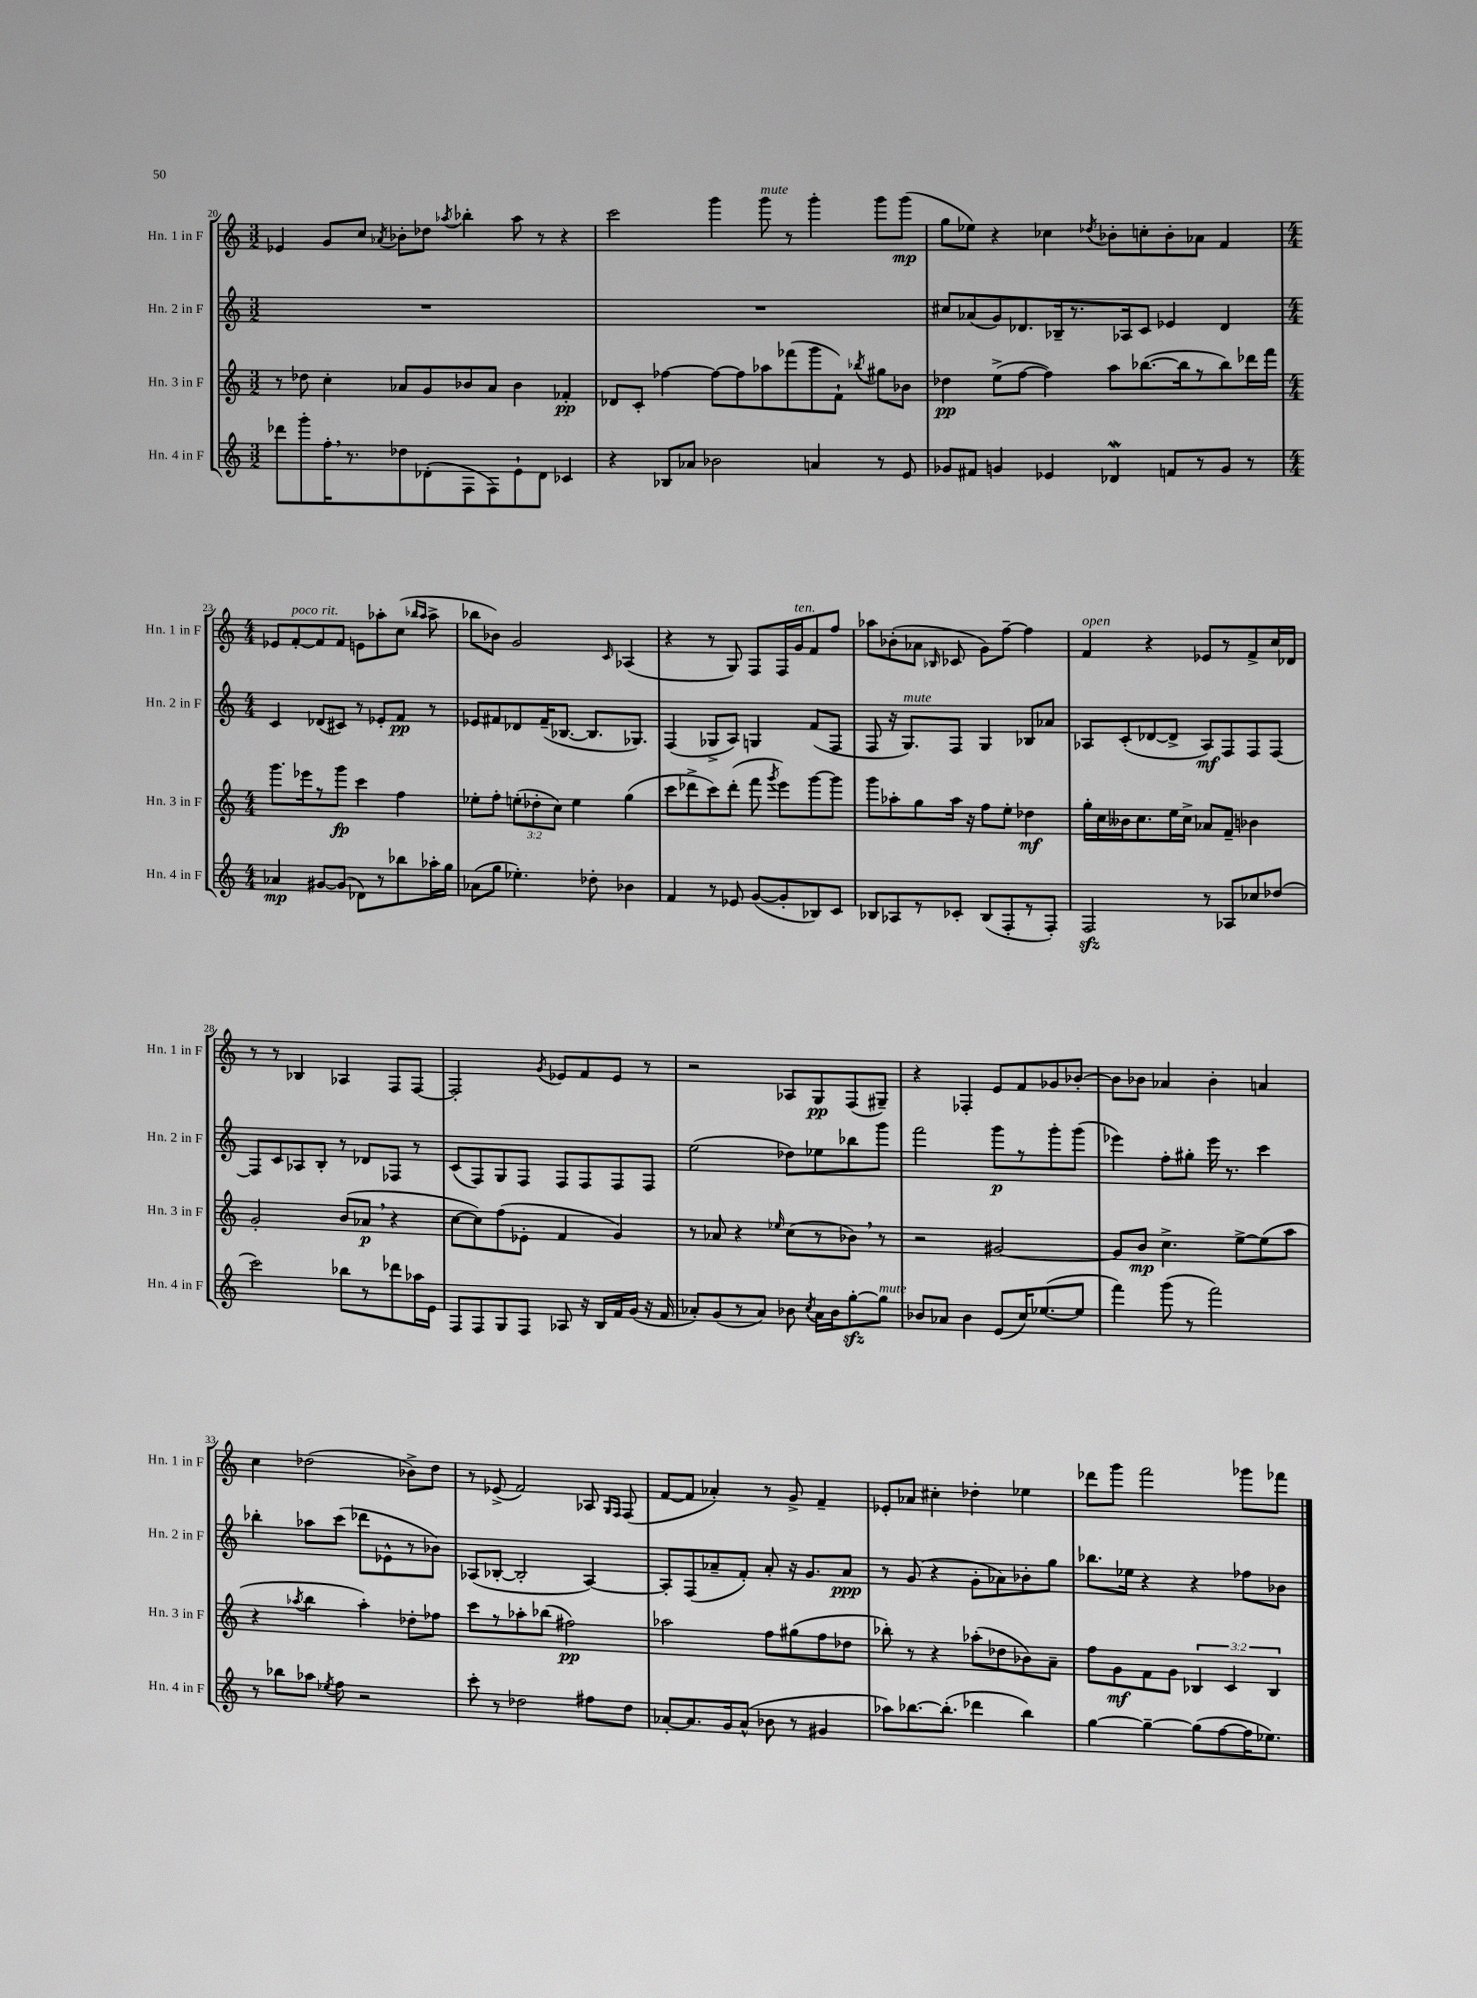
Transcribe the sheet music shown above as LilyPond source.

<<
\new StaffGroup <<
\new Staff = "s0" \with { instrumentName = "Hn. 1 in F" shortInstrumentName = "Hn. 1 in F" } {
    \clef treble \key c \major \numericTimeSignature \time 3/2
    \autoBeamOff ees'4 g'8[ c''8] \acciaccatura { aes'8 } bes'8[-. des''8] \acciaccatura { aes''8 } bes''4-. aes''8 r8 r4 |
    c'''2 g'''4 g'''8^\markup { \italic "mute" } r8 g'''4-. g'''8[ g'''8]\mp( |
    g''8[ ees''8]) r4 ces''4 \acciaccatura { des''8 } bes'8[-. c''8-. bes'8-. aes'8] f'4 |
    \numericTimeSignature \time 4/4 ees'8[ f'8~-.^\markup { \italic "poco rit." } f'8 f'8] e'8[ aes''8-. c''8]( \grace { bes''16[ aes''16] } aes''8-> |
    bes''8[ bes'8]) g'2 \grace { c'16 } aes4( |
    r4 r8 g8) f8[ f16 g'16^\markup { \italic "ten." } f'8 f''8] |
    aes''8[ bes'8-.( aes'8] \grace { bes16 } ces'8 g'8[) f''8]~-- f''4 |
    f'4^\markup { \italic "open" } r4 ees'8[ r8 f'8-> c''16 des'16] |
    r8 r8 bes4 aes4 f8[ f8]~ |
    f2-. \acciaccatura { g'8 } ees'8[ f'8 ees'8] r8 |
    r2 aes8[ g8\pp f8( gis8]--) |
    r4 fes4-. e'8[ f'8 ges'8 bes'8]~-. |
    bes'8[ bes'8] aes'4 bes'4-. a'4 |
    c''4 des''2( bes'8[->) des''8] |
    r8 ees'8->( f'2) aes8 \grace { g16[ f16] } f8( |
    f'8[~ f'8] aes'4-.) r8 g'8-> f'4-- |
    ees'8[-. aes'8] cis''4-. des''4-. ees''4 |
    des'''8[ g'''8] f'''2 ges'''8[ fes'''8] \bar "|." |
}
\new Staff = "s1" \with { instrumentName = "Hn. 2 in F" shortInstrumentName = "Hn. 2 in F" } {
    \clef treble \key c \major \numericTimeSignature \time 3/2
    \autoBeamOff R1. |
    R1. |
    cis''8[ aes'8( g'8) des'8. bes16-- r8. aes16 c'8] ees'4 des'4 |
    \numericTimeSignature \time 4/4 c'4 des'8[( cis'8]) r8 ees'8[-. f'8]\pp r8 |
    ees'8[ fis'8 des'8 fis'16--( bes8.]~ bes8.[ ges8.]) |
    f4( ges8[-> a8]) g4 f'8[( f8] |
    f8 r16 g8.[^\markup { \italic "mute" }) f8] g4 bes8[ aes'8] |
    aes8[ c'8-.( des'8~ des'8]-> aes8[\mf) f8 f8 f8]~ |
    f8[ c'8 aes8 b8]-. r8 des'8[ fes8] r8 |
    c'8[( f8) g8 f8] f8[ f8 f8 f8] |
    e''2( des''8[) ees''8 bes''8 g'''8] |
    f'''2 g'''8[\p r8 g'''8-. g'''8]( |
    ees'''4) f''8[-. gis''8]-. ees'''16 r8. c'''4 |
    bes''4-. aes''8[ c'''8]( des'''8[ ees'8-^ r8 bes'8]) |
    aes8[( bes8]~-. bes2-. aes4~) |
    aes8[-. f8( aes'8-- f'8]-.) aes'8-. r16 g'8.[ aes'8]\ppp |
    r8 g'8( r4 g'8[-. aes'8) bes'8-. g''8] |
    bes''8.[ ees''16] r4 r4 fes''8[ bes'8] \bar "|." |
}
\new Staff = "s2" \with { instrumentName = "Hn. 3 in F" shortInstrumentName = "Hn. 3 in F" } {
    \clef treble \key c \major \numericTimeSignature \time 3/2 \override Staff.TupletNumber.text = #tuplet-number::calc-fraction-text
    \autoBeamOff r8 des''8 c''4-. aes'8[ g'8 bes'8 aes'8] bes'4 fes'4-.\pp |
    des'8[ c'8]-. fes''4~ fes''8[~ fes''8 aes''8 fes'''8( g'''8 f'8]-!) \acciaccatura { bes''8 } gis''8[ bes'8] |
    des''4\pp e''8[->( f''8]~ f''4) a''8[ bes''8.~( bes''16 r8 bes''8) des'''16 f'''16] |
    \numericTimeSignature \time 4/4 g'''8.[ ees'''16 r8 g'''8]\fp c'''4 f''4 |
    ees''8[-. f''8]-. \tuplet 3/2 { e''8[-.( des''8-. c''8]) } e''4 g''4( |
    c'''8[ des'''8-> c'''8) des'''8]-.( f'''8 \acciaccatura { g'''8 } e'''8[) g'''8~ g'''8] |
    g'''8[ aes''8-. g''8 aes''16] r16 f''8[ e''8]-. des''4\mf |
    g''16[-. c''16 beses'16 c''8. e''16 c''16]-> aes'8[ f'8]-- bes'4 |
    g'2-. b'8[( aes'8]\p \breathe r4 |
    c''8[~ c''8) f''8( ees'8]-. f'4 g'4) |
    r8 aes'8 r4 \grace { ees''16 } c''8[( r8 bes'8]) \breathe r8 |
    r2 gis'2~ |
    gis'8[ b'8]\mp c''4.-> e''8[~-> e''8( a''8] |
    r4 \acciaccatura { aes''8 } b''4 aes''4-.) des''8[-. fes''8] |
    c'''8[ r8 aes''8-. bes''8]( fis''2\pp) |
    aes''2 f''8[ gis''8( f''8 des''8] |
    bes''8-.) r8 r4 aes''8[-.( des''8 bes'8) a'8]-- |
    f''8[ g'8\mf f'8 g'8] \tuplet 3/2 { bes4 c'4 bes4 } \bar "|." |
}
\new Staff = "s3" \with { instrumentName = "Hn. 4 in F" shortInstrumentName = "Hn. 4 in F" } {
    \clef treble \key c \major \numericTimeSignature \time 3/2
    \autoBeamOff des'''8[ g'''8-. f''16-. \breathe r8. des''8 des'8-.( f8 f8) e'8-! des'8] ces'4 |
    r4 bes8[ aes'8] bes'2 a'4 r8 e'8 |
    ges'8[ fis'8] g'4 ees'4 des'4\mordent f'8[ r8 g'8] r8 |
    \numericTimeSignature \time 4/4 aes'4\mp gis'8[~ gis'8]( des'8[) r8 bes''8 aes''16-. g''16] |
    aes'8[( g''8] ees''4.-.) des''8-. bes'4 |
    f'4 r8 ees'8 g'8[~( g'8-. bes8) c'8] |
    bes8[ aes8 r8 ces'8]-. bes8[( f8-. r8 f8]-.) |
    f2\sfz r8 aes8[ ces''8 des''8]( |
    c'''2) bes''8[ r8 des'''8 aes''16 e'16] |
    f8[ f8 g8 f8] aes8 r16 b16[ f'16 g'16]( r16 f'16 |
    aes'8[-.) g'8( r8 aes'8]) bes'8 \acciaccatura { c''8 } aes'16[ bes'16 g''8~-.\sfz g''8]^\markup { \italic "mute" } |
    bes'8[ aes'8] bes'4 e'8[( c''16) ees''8.~( ees''8] |
    f'''4) g'''8( r8 f'''2) |
    r8 bes''8[ aes''8] \acciaccatura { ees''8 } f''8 r2 |
    c'''8-. r8 des''2 fis''8[ des''8] |
    aes'8[~-. aes'8. g'16 aes'8]-^( bes'8 r8 gis'4 |
    aes''8[) bes''8.~ bes''8.]-.( des'''4 bes''4) |
    g''4~ g''4~-- g''8[( f''8~ f''16 ees''8.]) \bar "|." |
}
>>
>>
\layout { \context { \Score currentBarNumber = #20 } }
